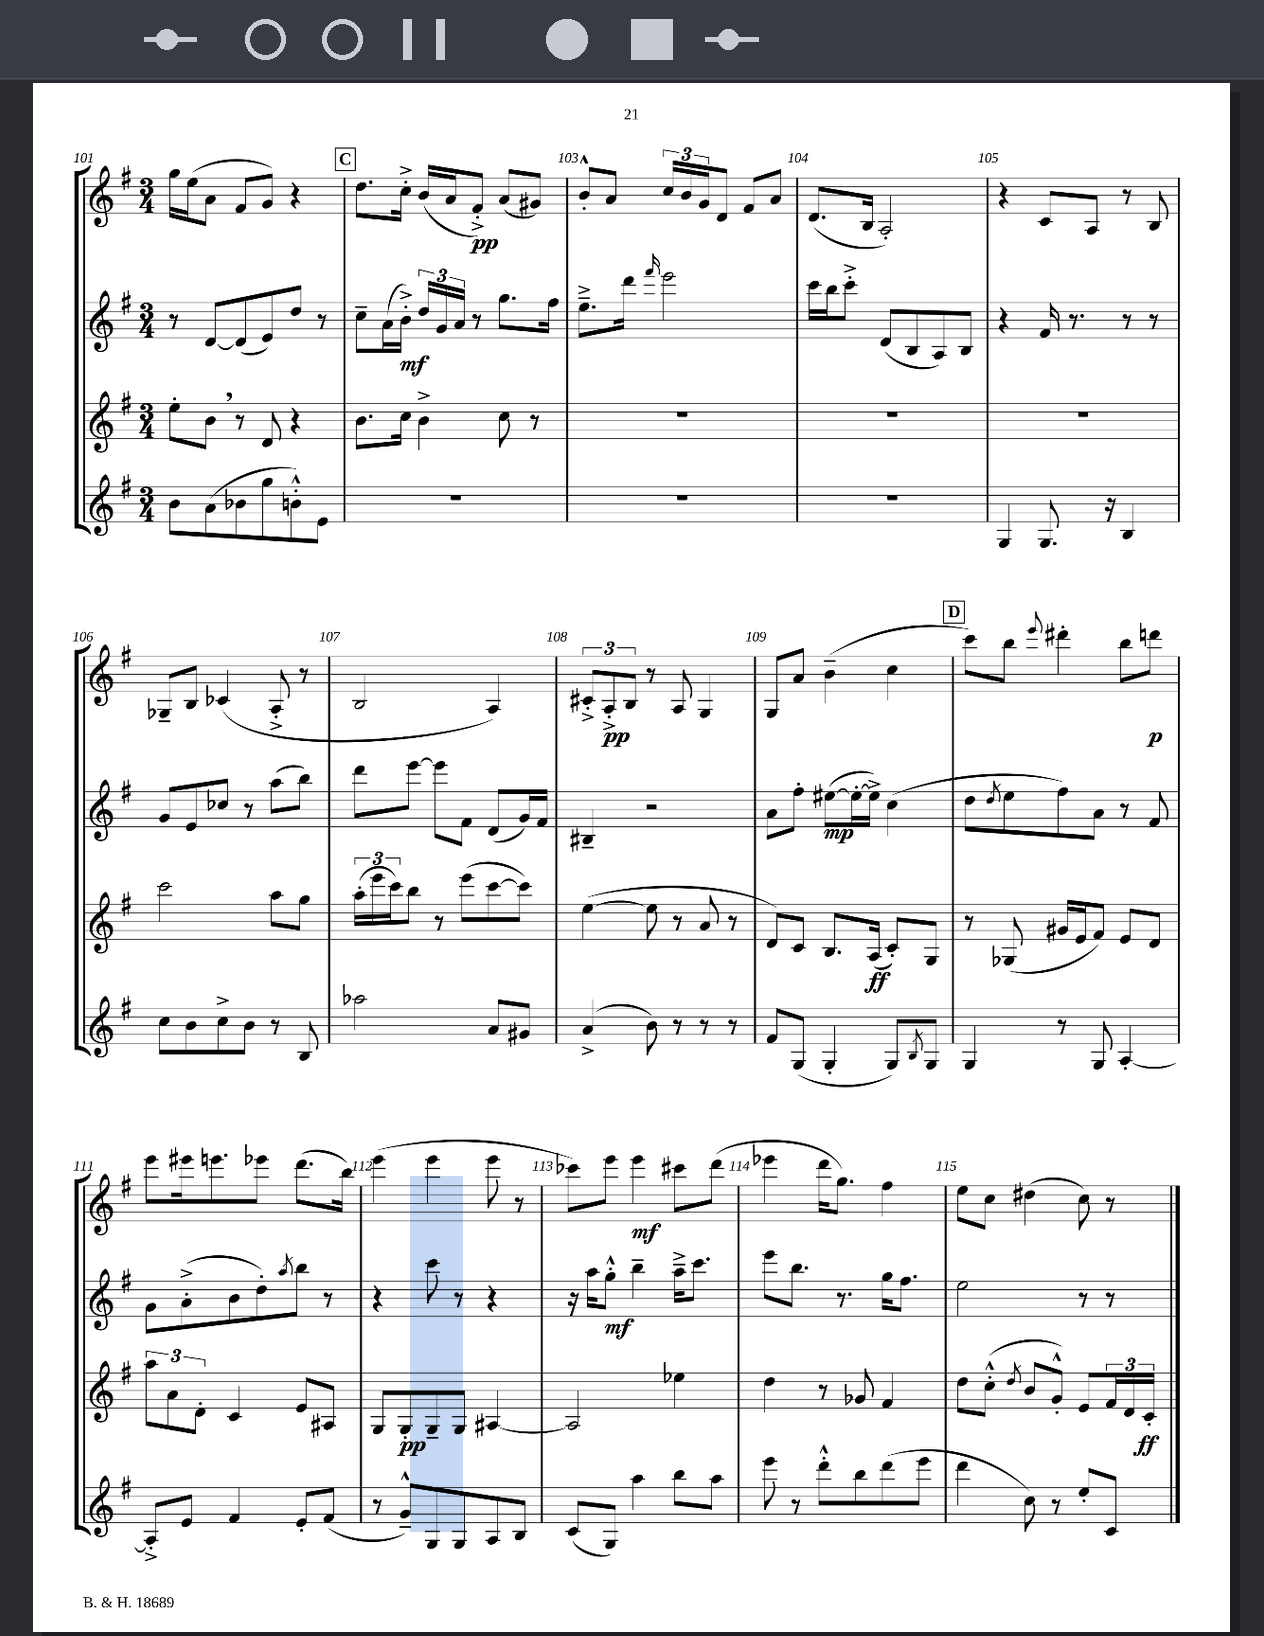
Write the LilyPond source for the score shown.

<<
\new StaffGroup <<
\new Staff = "s0" {
    \clef treble \key g \major \numericTimeSignature \time 3/4
    g''16 e''16( a'8 fis'8 g'8) r4 |
    \mark \markup { \box "C" } d''8. c''16-.-> b'16( a'16 fis'8-.->\pp) a'8( gis'8) |
    b'8-.-^ a'8 \tuplet 3/2 { c''16 b'16 g'16 } d'8 fis'8 a'8 |
    d'8.( b16 a2-.) |
    r4 c'8 a8 r8 b8 |
    ges8-- b8 ces'4( a8-.-> r8 |
    b2 a4) |
    \tuplet 3/2 { cis'8-.-> a8-.->\pp b8 } r8 a8 g4 |
    g8 a'8 b'4--( c''4 |
    \mark \markup { \box "D" } c'''8) b''8 \appoggiatura { e'''8 } dis'''4-. b''8 d'''8\p |
    e'''8 eis'''16 e'''8. ees'''8 d'''8.( b''16) |
    e'''4( e'''4 e'''8 r8 |
    ces'''8) e'''8 e'''4\mf cis'''8 d'''8( |
    ees'''4 d'''16 g''8.) fis''4 |
    e''8 c''8 dis''4( c''8) r8 \bar "|." |
}
\new Staff = "s1" {
    \clef treble \key g \major \numericTimeSignature \time 3/4
    r8 d'8~ d'8( e'8) d''8 r8 |
    \mark \markup { \box "C" } c''8-- a'16( b'16-.->\mf) \tuplet 3/2 { d''16 g'16 a'16 } r8 g''8. fis''16 |
    e''8.---> d'''16 \grace { fis'''16 } e'''2 |
    c'''16 b''16 c'''8-.-> d'8( b8 a8) b8 |
    r4 fis'16 r8. r8 r8 |
    g'8 e'8 ces''8 r8 a''8( b''8) |
    d'''8 e'''8~ e'''8 fis'8 d'8( g'16) fis'16 |
    bis4-- r2 |
    a'8 fis''8-. eis''8~\mp( eis''16~-. eis''16->) c''4( |
    \mark \markup { \box "D" } d''8 \acciaccatura { d''8 } e''8 fis''8) a'8 r8 fis'8 |
    g'8 a'8-.->( b'8 d''8-.) \acciaccatura { a''8 } b''8 r8 |
    r4 c'''8 r8 r4 |
    r16 a''16 g''8-.-^\mf b''4-- a''16---> c'''8. |
    e'''8 b''8. r8. g''16 fis''8. |
    e''2 r8 r8 \bar "|." |
}
\new Staff = "s2" {
    \clef treble \key g \major \numericTimeSignature \time 3/4
    e''8-. b'8 \breathe r8 d'8 r4 |
    \mark \markup { \box "C" } b'8. c''16 b'4-> c''8 r8 |
    R2. |
    R2. |
    R2. |
    c'''2 a''8 g''8 |
    \tuplet 3/2 { a''16-.( e'''16 c'''16) } b''8 r8 e'''8( c'''8~ c'''8) |
    e''4~( e''8 r8 a'8 r8 |
    d'8) c'8 b8. a16\ff( c'8-.) g8 |
    \mark \markup { \box "D" } r8 ges8( gis'16 e'16 fis'8) e'8 d'8 |
    \tuplet 3/2 { a''8 a'8 d'8-. } c'4 e'8 ais8 |
    g8 g8-.\pp g8-- g8 ais4~ |
    ais2 ees''4 |
    d''4 r8 ges'8 fis'4 |
    d''8 c''8-.-^( \acciaccatura { d''8 } b'8 g'8-.-^) e'8 \tuplet 3/2 { fis'16 d'16 c'16-.\ff } \bar "|." |
}
\new Staff = "s3" {
    \clef treble \key g \major \numericTimeSignature \time 3/4
    b'8 a'8( bes'8 g''8 b'8-.-^) e'8 |
    \mark \markup { \box "C" } R2. |
    R2. |
    R2. |
    g4 g8. r16 b4 |
    c''8 b'8 c''8-> b'8 r8 b8 |
    aes''2 a'8 gis'8 |
    a'4->( b'8) r8 r8 r8 |
    fis'8 g8( g4-. g8) \acciaccatura { b8 } g8 |
    \mark \markup { \box "D" } g4 r8 g8 a4~-. |
    a8-.-> e'8 fis'4 e'8-. fis'8( |
    r8 g'8---^) g8 g8 a8 b8 |
    c'8( g8) a''4 b''8 a''8 |
    e'''8 r8 d'''8-.-^ b''8 d'''8( e'''8 |
    d'''4 c''8) r8 e''8-. c'8 \bar "|." |
}
>>
>>
\layout { \context { \Score currentBarNumber = #101 \override BarNumber.break-visibility = ##(#f #t #t) barNumberVisibility = #all-bar-numbers-visible } }
